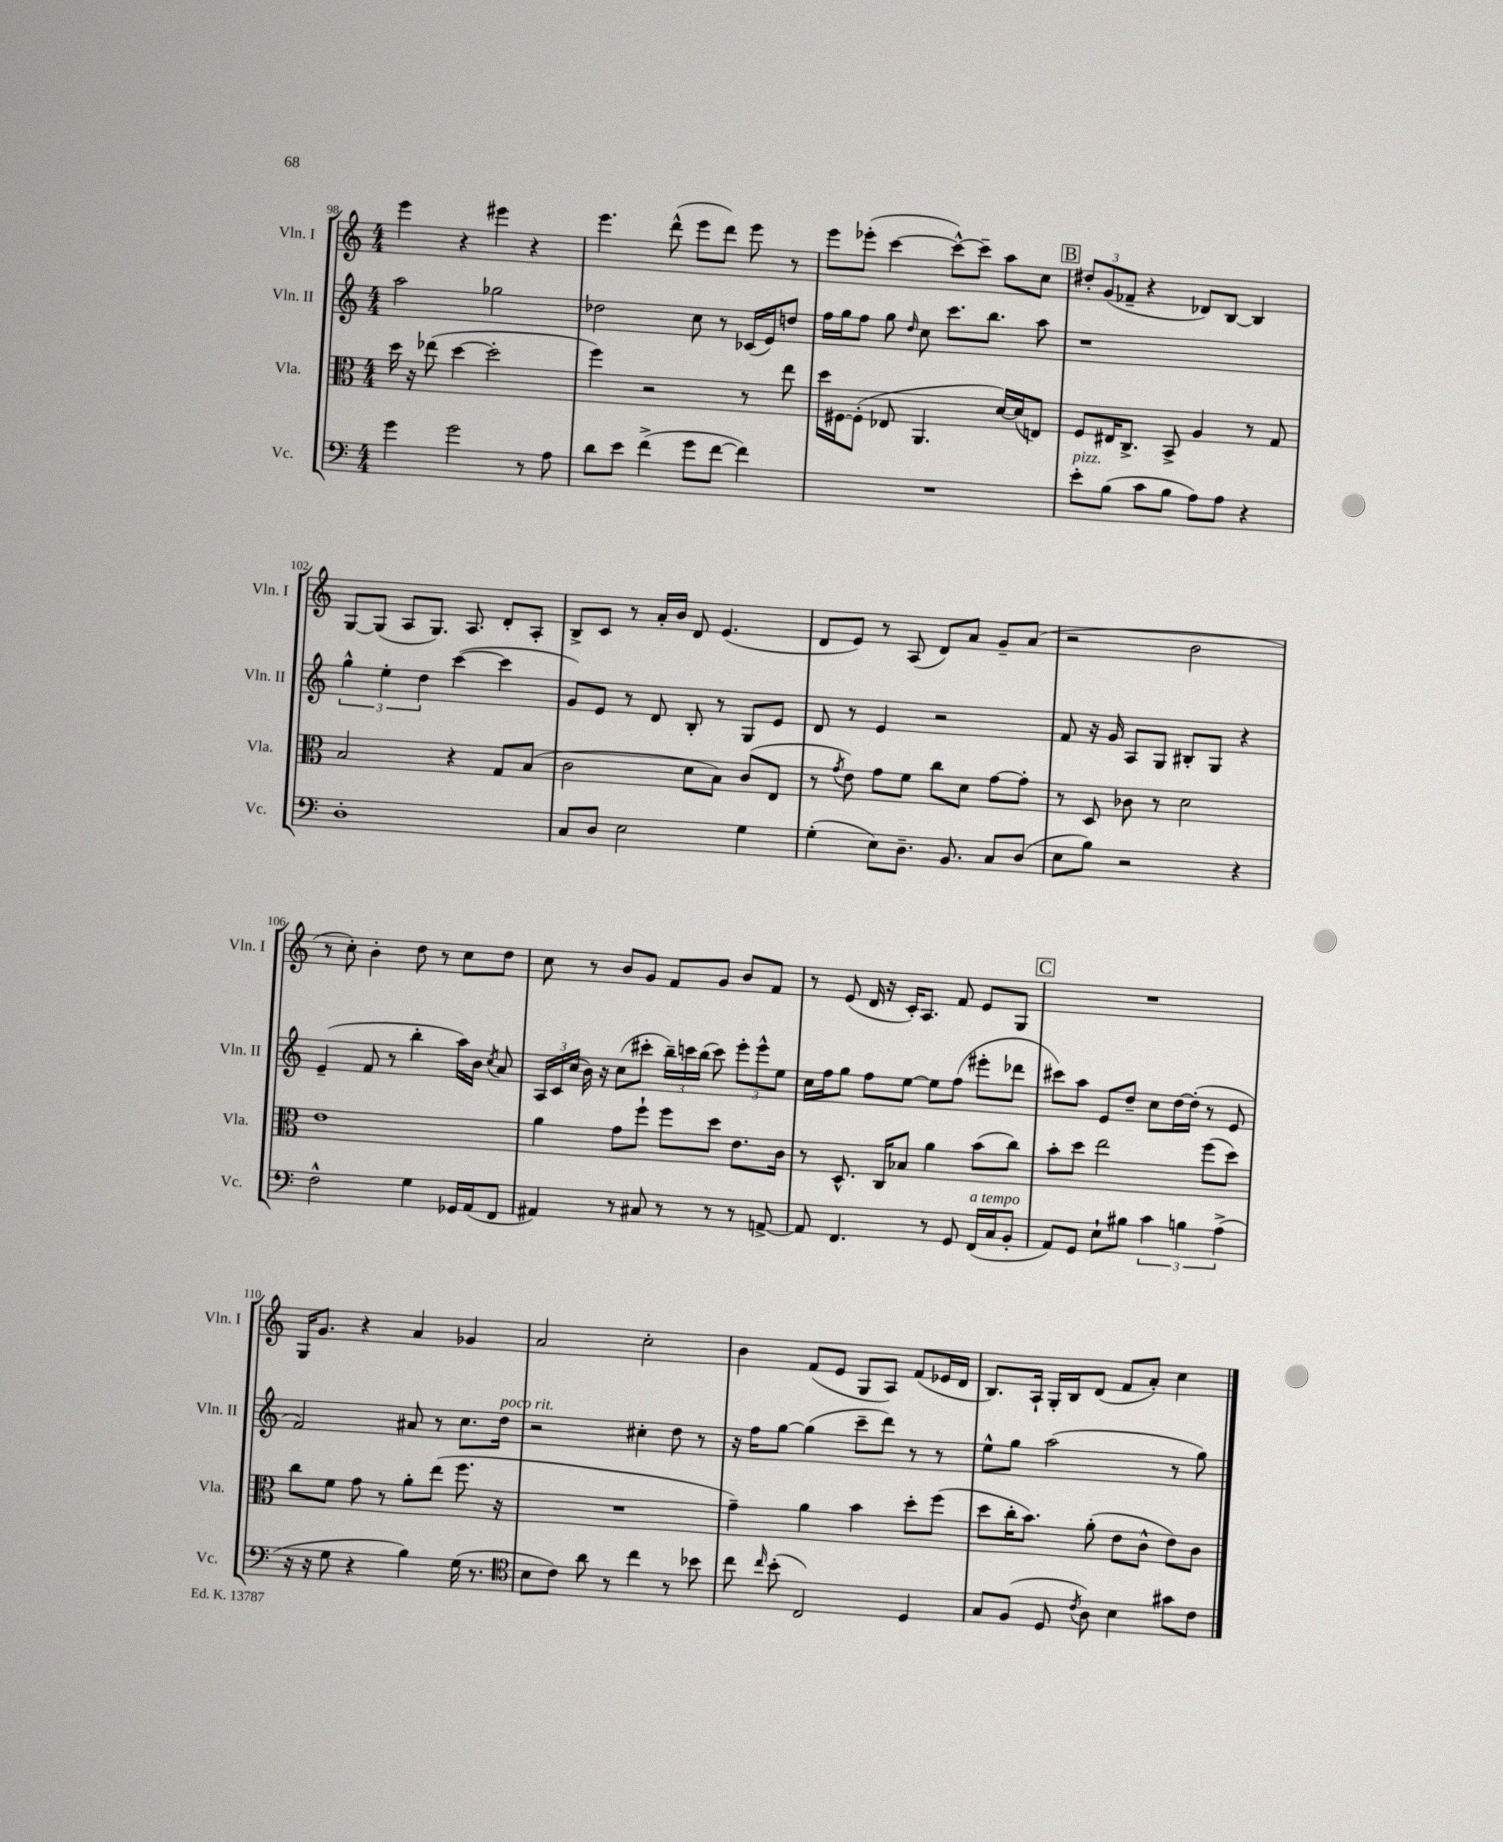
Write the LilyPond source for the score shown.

<<
\new StaffGroup <<
\new Staff = "s0" \with { instrumentName = "Vln. I" shortInstrumentName = "Vln. I" } {
    \clef treble \key c \major \numericTimeSignature \time 4/4
    \autoBeamOff e'''4 r4 eis'''4 r4 |
    e'''4. d'''8-^( e'''8[ d'''8]) e'''8 r8 |
    e'''8[ ees'''8]-.( c'''4~ c'''8[~-^) c'''8]-- a''8[ c''8] |
    \mark \markup { \box "B" } \tuplet 3/2 { dis''8[-. g'8( fes'8]-- } r4 des'8[) b8]~ b4 |
    g8[~ g8]( a8[ g8.]) a8. d'8[-. a8]-. |
    b8[-> c'8] r8 a'16[-. b'16] d'8 e'4.( |
    d'8[ e'8]) r8 a8( d'8[) a'8] g'8[-- a'8]( |
    r2 b'2 |
    r8 c''8-.) b'4-. d''8 r8 c''8[ d''8] |
    c''8 r8 b'8[ g'8] f'8[ g'8] b'8[ f'8] |
    r8 e'8( d'16 r16 c'16[-.) a8.] f'8 e'8[ g8] |
    \mark \markup { \box "C" } R1 |
    g16[ g'8.] r4 a'4 ges'4 |
    a'2 c''2-. |
    b'4 f'8[( e'8] g8[ a8]) f'8[( ees'16 d'16] |
    b8.[) a16]-! g16[-. b16 d'8]( f'8[ a'8]-.) c''4 \bar "|." |
}
\new Staff = "s1" \with { instrumentName = "Vln. II" shortInstrumentName = "Vln. II" } {
    \clef treble \key c \major \numericTimeSignature \time 4/4
    \autoBeamOff a''2 ges''2 |
    des''2 c''8 r8 ces'16[( e'16) d''8] |
    f''16[ g''16 f''8] g''8 \grace { d''16 } c''8 c'''8.[ b''8.] a''8 |
    \mark \markup { \box "B" } r1 |
    \tuplet 3/2 { g''4-^ e''4-. d''4 } c'''4~( c'''4 |
    g'8[) e'8] r8 d'8 b8-. r8 g8[ e'8] |
    d'8 r8 e'4 r2 |
    f'8 r16 g'16 a8[ g8] bis8[-. g8] r4 |
    e'4--( f'8 r8 b''4-. a''16[) b'16] \acciaccatura { c''8 } a'8 |
    \tuplet 3/2 { a16[ c'16 c''16]( } b'16) r16 c''8[( cis'''8]-. \tuplet 3/2 { b''16[--) c'''16 b''16]( } c'''8) \tuplet 3/2 { e'''8[-. e'''8-^ e''8] } |
    c''16[ f''16 g''8] f''8[ e''8]~ e''8[ f''8]( eis'''8[-. des'''8] |
    \mark \markup { \box "C" } cis'''8[) a''8] e'8[ d''8]-- c''8[ d''16~ d''16]-.( r8 e'8 |
    f'2) ais'8 r8 c''8.[ d''16]^\markup { \italic "poco rit." } |
    r2 cis''4-. d''8 r8 |
    r16 f''16[ g''8]~ g''4( c'''8[-- d'''8]) r8 r8 |
    e''8[-^ g''8] a''2( r8 g''8) \bar "|." |
}
\new Staff = "s2" \with { instrumentName = "Vla." shortInstrumentName = "Vla." } {
    \clef alto \key c \major \numericTimeSignature \time 4/4
    \autoBeamOff d''16 r16 ees''8( d''4~ d''2-. |
    f''4) r2 r8 e''8 |
    d''16[ fis16~ fis8]-.( ees8 a,4. d'16[~) d'16( e8]) |
    \mark \markup { \box "B" } f8[ eis16 c8.]-> b,8-> a4 r8 g8 |
    b2 r4 g8[ b8]( |
    c'2 d'8[ b8]) c'8[( e8] |
    r8 \acciaccatura { g'8 } e'8) g'8[ f'8] c''8[ d'8] g'8[~ g'8]-. |
    r8 d8 ces'8 r8 d'2 |
    e'1 |
    a'4 g'8[ f''8]-! f''8[ d''8] e'8.[ c'16] |
    r8 d8.-^ c16[ bes8] a'4 b'8[( c''8]) |
    \mark \markup { \box "C" } b'8[-. d''8] e''2 f''8[( d''8]) |
    c''8[ f'8] g'8 r8 a'8[-. e''8]( f''8. r16 |
    R1 |
    g'4--) a'4 b'4 d''8[-. f''8]( |
    d''8[ c''16-. b'8.]) a'8-.( e'8[ c'8]-^ e'8[) c'8] \bar "|." |
}
\new Staff = "s3" \with { instrumentName = "Vc." shortInstrumentName = "Vc." } {
    \clef bass \key c \major \numericTimeSignature \time 4/4
    \autoBeamOff g'4 g'2 r8 a8 |
    d'8[ e'8] f'4->( g'8[ f'8]~ f'4) |
    R1 |
    \mark \markup { \box "B" } e'8[-.^\markup { \italic "pizz." } b8]( c'8[ b8] a8[) a8] r4 |
    d1-. |
    c8[ d8] e2 g4 |
    g4-.( e8[) d8.]-- b,8. c8[ d8]( |
    e8[ b8]) r2 r4 |
    f2-^ g4 ges,16[ a,16( f,8] |
    ais,4) r8 cis8 r8 r8 r8 a,8~-> |
    a,8 f,4. r8 g,8 f,16[^\markup { \italic "a tempo" }( c16 b,8]-. |
    \mark \markup { \box "C" } a,8[) g,8] e8[-! bis8] \tuplet 3/2 { c'4 b4 a4->( } |
    r16 r16 g8 r4 b4) g16( r8. |
    \clef tenor b8[ c'8]) a'8 r8 c''4 r8 bes'8 |
    c''8 \grace { c''16 } b'8-.( c2) d4 |
    g8[ f8]( d8 \acciaccatura { c'8 } a8) b4 gis'8[ c'8] \bar "|." |
}
>>
>>
\layout { \context { \Score currentBarNumber = #98 } }
